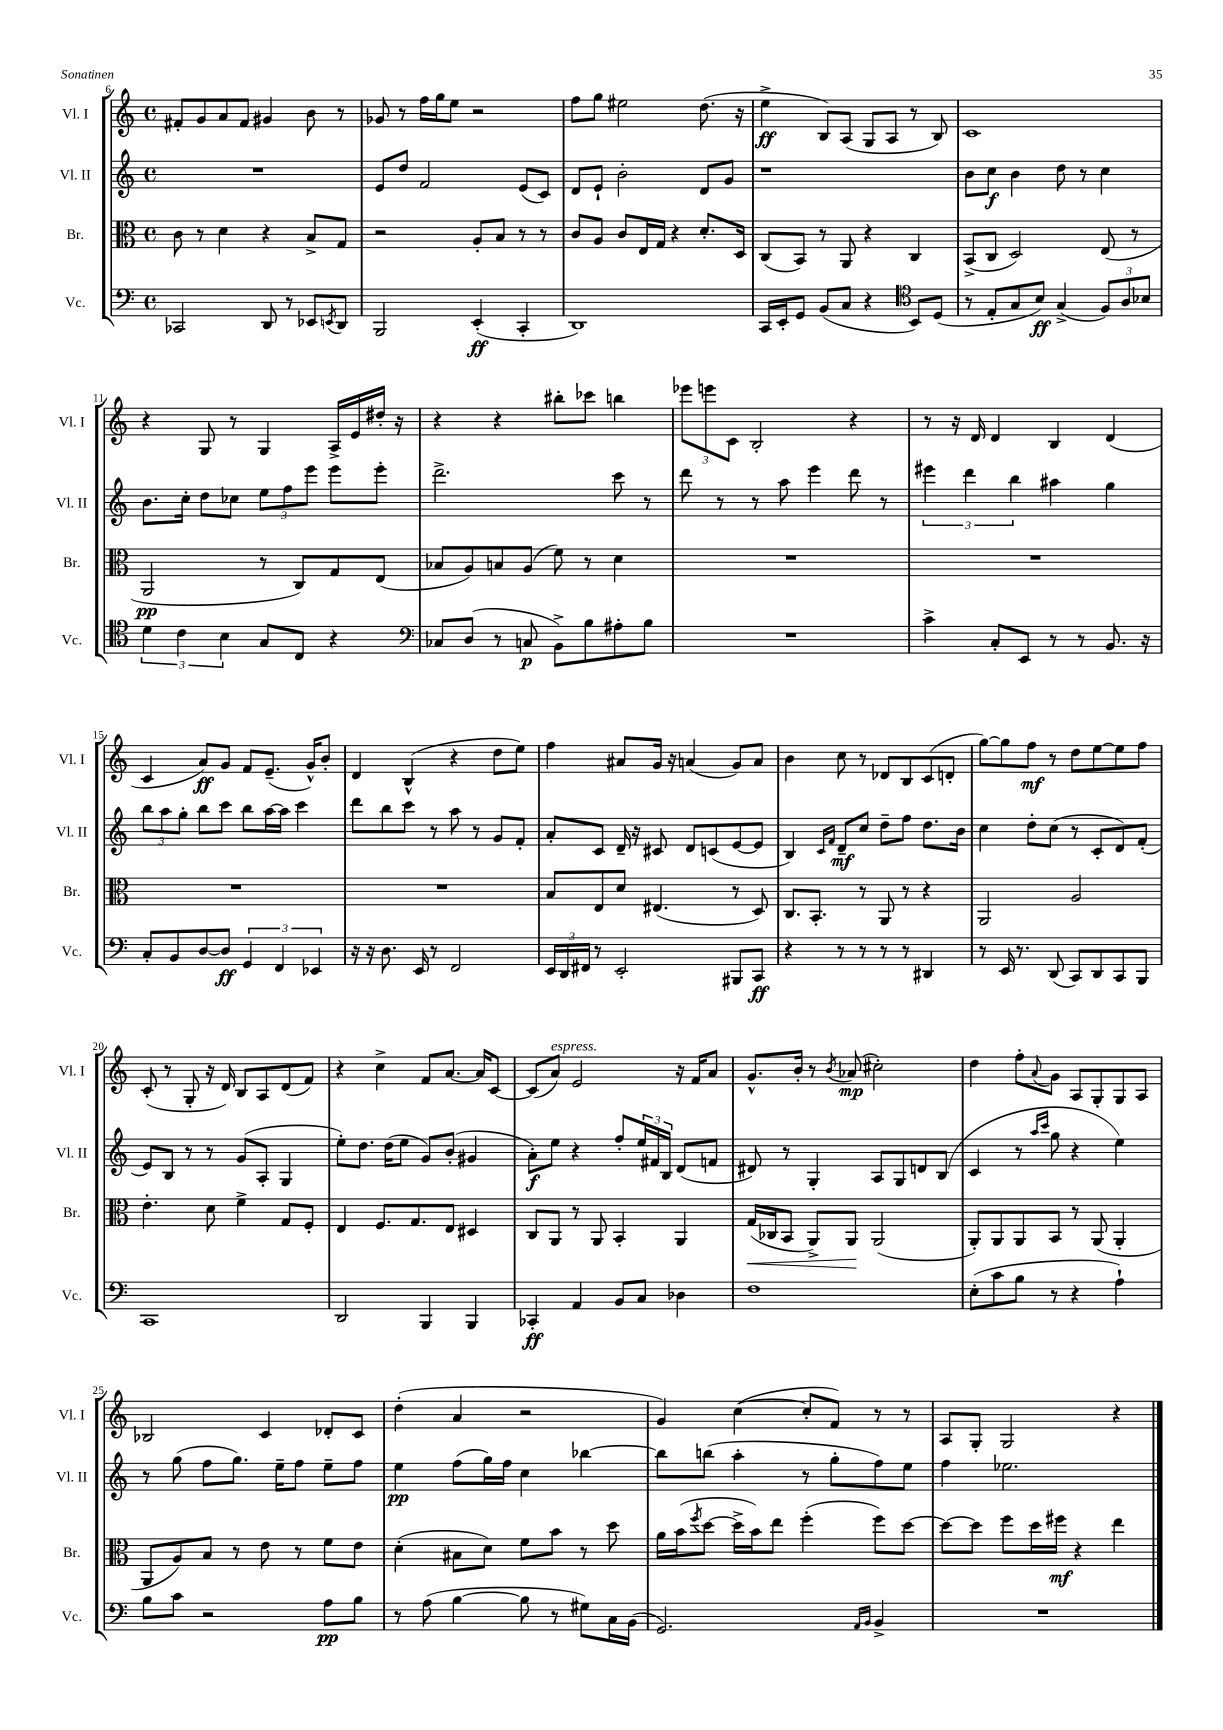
<<
\new StaffGroup <<
\new Staff = "s0" \with { instrumentName = "Vl. I" shortInstrumentName = "Vl. I" } {
    \clef treble \key c \major \defaultTimeSignature \time 4/4
    fis'8-. g'8 a'8 fis'8 gis'4 b'8 r8 |
    ges'8 r8 f''16 g''16 e''8 r2 |
    f''8 g''8 eis''2 d''8.( r16 |
    e''4->\ff b8) a8( g8 a8 r8 b8) |
    c'1 |
    r4 g8 r8 g4 a16-> e'16 dis''16-. r16 |
    r4 r4 bis''8-. ces'''8 b''4 |
    \tuplet 3/2 { ees'''8 e'''8 c'8 } b2-. r4 |
    r8 r16 d'16 d'4 b4 d'4( |
    c'4 a'8\ff) g'8 f'8 e'8.--( g'16-^) b'8-. |
    d'4 b4-^( r4 d''8 e''8) |
    f''4 ais'8 g'16 r16 a'4( g'8) a'8 |
    b'4 c''8 r8 des'8 b8 c'8( d'8-. |
    g''8~) g''8 f''8\mf r8 d''8 e''8~ e''8 f''8 |
    c'8-.( r8 g8-. r16 d'16) b8 a8 d'8( f'8) |
    r4 c''4-> f'8 a'8.~ a'16 c'8~ |
    c'8( a'8^\markup { \italic "espress." }) e'2 r16 f'16 a'8 |
    g'8.-^ b'16-. r8 \acciaccatura { b'8 } aes'8\mp( cis''2-.) |
    d''4 f''8-. \appoggiatura { a'8 } g'8 a8 g8-. g8 a8 |
    bes2 c'4 des'8-. c'8 |
    d''4-.( a'4 r2 |
    g'4) c''4~( c''8-. f'8) r8 r8 |
    a8 g8-. g2 r4 \bar "|." |
}
\new Staff = "s1" \with { instrumentName = "Vl. II" shortInstrumentName = "Vl. II" } {
    \clef treble \key c \major \defaultTimeSignature \time 4/4
    R1 |
    e'8 d''8 f'2 e'8( c'8) |
    d'8 e'8-! b'2-. d'8 g'8 |
    r1 |
    b'8 c''8\f b'4 d''8 r8 c''4 |
    b'8. c''16-. d''8 ces''8 \tuplet 3/2 { e''8 f''8 e'''8 } e'''8 e'''8-. |
    d'''2.-> c'''8 r8 |
    d'''8 r8 r8 a''8 e'''4 d'''8 r8 |
    \tuplet 3/2 { eis'''4 d'''4 b''4 } ais''4 g''4 |
    \tuplet 3/2 { b''8 a''8 g''8-. } b''8 c'''8 b''8 a''16~ a''16 c'''4 |
    d'''8 b''8 c'''8 r8 a''8 r8 g'8 f'8-. |
    a'8-. c'8 d'16-- r16 cis'8 d'8 c'8( e'8~ e'8 |
    b4) \grace { c'16 f'16 } d'8--\mf c''8 d''8-- f''8 d''8. b'16 |
    c''4 d''8-. c''8( r8 c'8-. d'8) f'8-.( |
    e'8) b8 r8 r8 g'8( a8-. g4 |
    e''8-.) d''8. d''16( e''8 g'8) b'8-.( gis'4 |
    a'8-.\f) e''8 r4 f''8-. \tuplet 3/2 { e''16 fis'16 b16 } d'8( f'8 |
    dis'8) r8 g4-. a8 g8 d'8 b8( |
    c'4 r8 \grace { a''16 c'''16 } g''8 r4 e''4) |
    r8 g''8( f''8 g''8.) e''16-- f''8 e''8-- f''8 |
    e''4\pp f''8( g''16) f''16 c''4 bes''4~ |
    bes''8 b''8( a''4-. r8 g''8-. f''8) e''8 |
    f''4 ees''2. \bar "|." |
}
\new Staff = "s2" \with { instrumentName = "Br." shortInstrumentName = "Br." } {
    \clef alto \key c \major \defaultTimeSignature \time 4/4
    c'8 r8 d'4 r4 b8-> g8 |
    r2 a8-. b8 r8 r8 |
    c'8 a8 c'8 e16 g16 r4 d'8.-. d16 |
    c8( b,8) r8 a,8 r4 c4 |
    b,8->( c8 d2) e8( r8 |
    a,2\pp r8 c8) g8 e8( |
    bes8 a8) b8 a8( f'8) r8 d'4 |
    R1 |
    R1 |
    R1 |
    R1 |
    b8 e8 d'8 eis4.( r8 d8) |
    c8. b,8.-. r8 a,8 r8 r4 |
    a,2 a2 |
    e'4.-. d'8 f'4-> g8 f8-. |
    e4 f8. g8. e8 dis4 |
    c8 a,8 r8 a,8 b,4-. a,4 |
    g16\<( ces16 b,8 a,8->) a,8\! a,2( |
    a,8-.) a,8 a,8 b,8 r8 a,8( a,4-. |
    a,8 a8) b8 r8 e'8 r8 f'8 e'8 |
    d'4-.( bis8 d'8) f'8 b'8 r8 d''8 |
    a'16 b'16( \acciaccatura { f''8 } d''8~ d''16-> b'16) e''8 f''4-.( f''8) d''8~ |
    d''8~ d''8 f''8 d''16 fis''16\mf r4 e''4 \bar "|." |
}
\new Staff = "s3" \with { instrumentName = "Vc." shortInstrumentName = "Vc." } {
    \clef bass \key c \major \defaultTimeSignature \time 4/4
    ces,2 d,8 r8 ees,8 \acciaccatura { e,8 } d,8 |
    b,,2 e,4-.\ff( c,4-. |
    d,1) |
    c,16 e,16-. g,8 b,8( c8 r4 \clef tenor b,8) d8( |
    r8 e8-. g8 b8\ff) g4->( \tuplet 3/2 { f8) a8 bes8 } |
    \tuplet 3/2 { d'4 c'4 b4 } g8 c8 r4 |
    \clef bass ces8 d8( r8 c8\p b,8->) b8 ais8-. b8 |
    R1 |
    c'4-> c8-. e,8 r8 r8 b,8. r16 |
    c8-. b,8 d8~ d8\ff \tuplet 3/2 { g,4 f,4 ees,4 } |
    r16 r16 d8. e,16 r8 f,2 |
    \tuplet 3/2 { e,16 d,16 fis,16 } r8 e,2-. bis,,8 c,8\ff |
    r4 r8 r8 r8 r8 dis,4 |
    r8 e,16 r8. d,8( c,8) d,8 c,8 b,,8 |
    c,1 |
    d,2 b,,4 b,,4 |
    ces,4-.\ff a,4 b,8 c8 des4 |
    f1 |
    e8-.( c'8 b8 r8 r4 a4-!) |
    b8 c'8 r2 a8\pp b8 |
    r8 a8( b4~ b8 r8 gis8) c16 b,16( |
    g,2.) \grace { a,16 b,16 } b,4-> |
    R1 \bar "|." |
}
>>
>>
\layout { \context { \Score currentBarNumber = #6 } }
